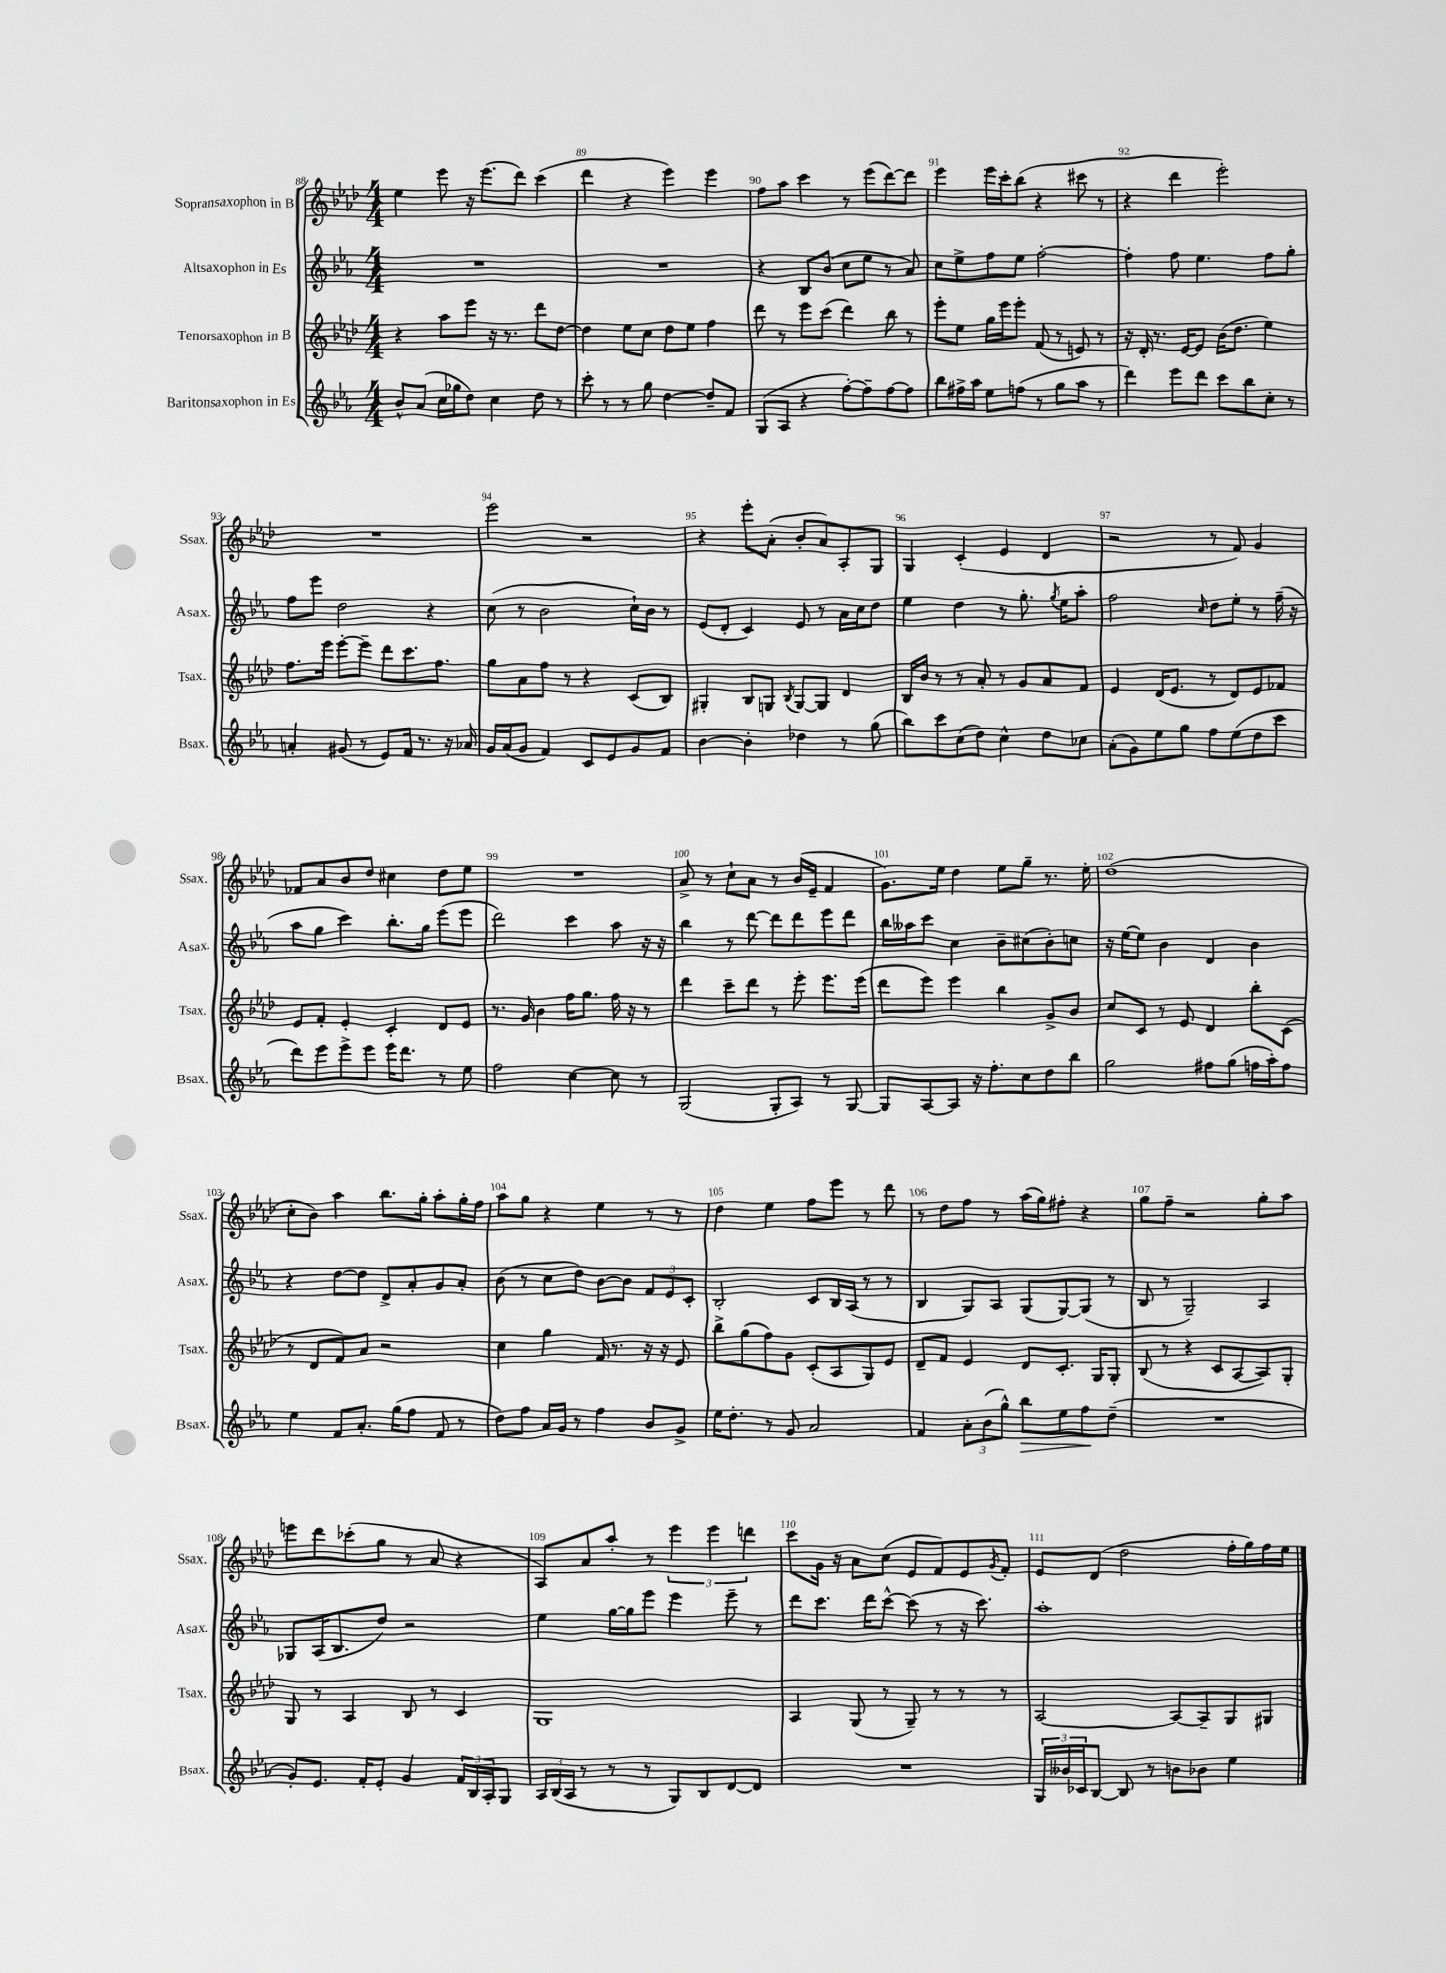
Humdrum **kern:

**kern	**dynam	**kern	**kern	**kern
*part4	*part4	*part3	*part2	*part1
*staff4	*staff4	*staff3	*staff2	*staff1
*I"Baritonsaxophon in Es	*	*I"Tenorsaxophon in B	*I"Altsaxophon in Es	*I"Sopransaxophon in B
*I'Bsax.	*	*I'Tsax.	*I'Asax.	*I'Ssax.
*clefG2	*	*clefG2	*clefG2	*clefG2
*k[b-e-a-]	*	*k[b-e-a-d-]	*k[b-e-a-]	*k[b-e-a-d-]
*M4/4	*	*M4/4	*M4/4	*M4/4
=88	=88	=88	=88	=88
8b-^^/L	.	4r	1r	4ee-\
(8a-/J	.	.	.	.
16cc\LL	.	8aa-\L	.	8eee-\
16gg-X\J	.	.	.	.
8dd\J)	.	8eee-\J	.	16r
.	.	.	.	(8.eee-\L
4cc\	.	16r	.	.
.	.	8.r	.	.
.	.	.	.	8ddd-\J)
8dd\	.	8ddd-\L	.	(4ccc\
8r	.	[8dd-\J	.	.
=89	=89	=89	=89	=89
8ccc'\	.	4dd-\]	1r	4ddd-\
8r	.	.	.	.
8r	.	8ee-\L	.	4r
8gg\	.	8cc\J	.	.
[4dd\	.	8dd-\L	.	4eee-\)
.	.	8ee-\J	.	.
8dd~/L]	.	4ff\	.	4eee-\
8f/J	.	.	.	.
=90	=90	=90	=90	=90
(8G/L	.	8ddd-\	4r	8ff\L
8A-/J	.	8r	.	8aa-\J
4r	.	8eee-\L	8B-/L	4ccc\
.	.	(8ccc\J	(8b-/J	.
[8ff'\L)	.	4ddd-\)	8cc\L	8r
8ff~\]	.	.	8ee-\J	(8eee-\L
[8ff\	.	8bb-\	8r	[8ddd-\)
8ff\J]	.	8r	8a-/)	8ddd-\J]
=91	=91	=91	=91	=91
8bb-\L	.	8eee-'\L	8cc\L	4eee-\
16ff#X^\L	.	8ee-\J	8ee-^\	.
16aa-\JJ	.	.	.	.
8ee-\L	.	16gg\LL	8ff\	16eee-\LL
.	.	16eee-\J	.	16ccc'\J
(8ffn\J	.	8eee-'\J	8ee-\J	(8bb-\J
8r	.	(8f/	[2ff'\	4r
8gg\L	.	8r	.	.
8aa-\J	.	8en/)	.	8ccc#X\
8r	.	8r	.	8r
=92	=92	=92	=92	=92
4ddd\)	.	16r	4ff'\]	4r
.	.	16d-'/	.	.
.	.	8.r	.	.
8eee-\L	.	.	8ff\	4ddd-\
.	.	[16e-/KL	.	.
8ddd\J	.	8e-/J]	4.ee-\	.
8ccc\L	.	(16b-\KL	.	2eee-'\)
.	.	8.dd-\J	.	.
8bb-\	.	.	.	.
8cc'\J	.	4ee-\)	8ff\L	.
8r	.	.	8gg'\J	.
!!LO:LB:g=z
=93	=93	=93	=93	=93
4an'/	.	8.ff\L	8ff\L	1r
.	.	.	8eee-\J	.
.	.	16eee-\Jk	.	.
(8g#X/	.	[8eee-'\L	2dd\	.
8r	.	8eee-~\J]	.	.
8e-/L)	.	8ddd-\L	.	.
16f/Jk	.	8.ccc\	.	.
8.r	.	.	.	.
.	.	.	4r	.
.	.	8.ff\J	.	.
16r	.	.	.	.
16a-X/	.	.	.	.
=94	=94	=94	=94	=94
16g/LL	.	8gg\L	(8cc\	2eee-\
(16a-/J	.	.	.	.
8g/J	.	8a-\	8r	.
4f/)	.	8ff\J	2b-\	.
.	.	8r	.	.
8c/L	.	4r	.	2r
8e-/	.	.	.	.
8g/	.	(8c/L	16cc`\LL)	.
.	.	.	16b-\JJ	.
8f/J	.	8B-/J)	8r	.
=95	=95	=95	=95	=95
[4b-\	.	4G#X'/	(8e-/L	4r
.	.	.	8d'/J	.
4b-'\]	.	8B-/L	4c/)	8eee-'\L
.	.	8Gn/J	.	(8a-'\J
.	.	8qB-/	.	.
4dd-X\	.	[8G/L	8e-/	8b-'/L
.	.	8G/J]	8r	8a-/)
8r	.	4d-/	16a-\LL	8A-'/
.	.	.	16cc\J	.
(8gg\	.	.	8dd\J	8G/J
=96	=96	=96	=96	=96
8bb-\L)	.	16B-/LL	4ee-\	4G/
.	.	16b-/JJ	.	.
8ccc\	.	8r	.	.
(8cc\	.	8r	4dd\	(4c'/
8dd\J)	.	8a-'/	.	.
4cc^^\	.	8r	8r	4e-/
.	.	8g/L	8.gg'\	.
8dd\L	.	8a-/	.	4d-/
.	.	.	8qgg/	.
.	.	.	16ee-\KL	.
8cc-X\J	.	8f/J	8aa-'\J	.
=97	=97	=97	=97	=97
(8a-'\L	.	4e-/	2ff\	2r
8g\)	.	.	.	.
8ee-\	.	(16d-/KL	.	.
.	.	8.e-/J	.	.
8gg\J	.	.	.	.
.	.	.	16qqcc/	.
8ff\L	.	8r	8dd\L	8r
(8ee-\	.	8d-/L)	8ee-'\J	8f/)
8dd\	.	8e-/	8r	4g/
8ccc\J	.	8f-X/J	(16ff~\	.
.	.	.	16r	.
!!LO:LB:g=z
=98	=98	=98	=98	=98
8ddd\L)	.	8e-/L	8aa-\L	8f-X/L
8eee-\	.	8f'/J	8gg\J	8a-/
8eee-^\	.	4e-'/	4ccc\)	8b-/
8eee-\J	.	.	.	8dd-/J
16eee-\KL	.	4c'/	8.bb-'\L	4cc#X\
8.ddd\J	.	.	.	.
.	.	.	16gg\Jk	.
8r	.	8d-/L	(8eee-\L	8dd-\L
8ee-\	.	8e-/J	8eee-\J	8ee-\J
=99	=99	=99	=99	=99
2ff\	.	8.r	2ddd\)	1r
.	.	16g/	.	.
.	.	4b-\	.	.
[4cc\	.	16ff\KL	4ccc\	.
.	.	8.gg\J	.	.
8cc\]	.	16ff\	8aa-\	.
.	.	16r	.	.
8r	.	8r	16r	.
.	.	.	16r	.
=100	=100	=100	=100	=100
(2G/	.	4ddd-\	4bb-\	8a-^/
.	.	.	.	8r
.	.	8ccc~\L	8r	8cc`\L
.	.	8ddd-\J	[8ddd\	8a-\J
8G'/L	.	8r	8ddd\L]	8r
8A-/J)	.	8eee-'\	8ddd\	(16b-/LL
.	.	.	.	16e-~/JJ
8r	.	8.eee-\L	8eee-\	4f/
[8G/	.	.	8ddd\J	.
.	.	(16eee-\Jk	.	.
=101	=101	=101	=101	=101
8G/L]	.	8ddd-\L	16bb-\LL	8.g\L)
.	.	.	16aa--X\J	.
[8A-/	.	8eee-\J)	8ccc\J	.
.	.	.	.	16ee-\Jk
8A-/J]	.	4eee-\	4cc\	4dd-\
16r	.	.	.	.
8.ff'\L	.	.	.	.
.	.	4bb-\	8b-~\L	8ee-\L
8cc\	.	.	(8cc#X\	8gg~\J
8dd\	.	8g^/L	8b-'\)	8.r
8bb-\J	.	8b-/J	8ccn\J	.
.	.	.	.	16ee-'\
=102	=102	=102	=102	=102
2gg\	.	8cc/L	16r	(1dd-
.	.	.	[16ee-\KL	.
.	.	8c/J	8ee-\J]	.
.	.	8r	4b-\	.
.	.	8e-/	.	.
8ff#X\L	.	4d-/	4d/	.
(8gg\J	.	.	.	.
16ffn\LL	.	8bb-'\L	4b-\	.
16aa-'\J)	.	.	.	.
8ff\J	.	(8c\J	.	.
!!LO:LB:g=z
=103	=103	=103	=103	=103
4ee-\	.	8r	4r	8cc'\L
.	.	8d-/L	.	8b-\J)
8f/L	.	8f/)	[8dd\L	4aa-\
8.a-'/J	.	8a-/J	8dd\J]	.
.	.	2r	8d^/L	8.bb-\L
(16gg\KL	.	.	.	.
8ff\J	.	.	8a-'/	.
.	.	.	.	16gg'\Jk
8f/	.	.	8g/	8aa-'\L
8r	.	.	8a-'/J	16gg'\L
.	.	.	.	16ff\JJ
=104	=104	=104	=104	=104
8dd\L)	.	4cc\	(8b-\	8aa-\L
8ff\J	.	.	8r	8gg\J
16a-/LL	.	4gg\	8cc\L	4r
16g/JJ	.	.	.	.
8r	.	.	8dd\J)	.
4ff\	.	16f/	[8b-\L	4ee-\
.	.	8.r	.	.
.	.	.	8b-\J]	.
8b-/L	.	16r	12f/L	8r
.	.	16r	.	.
.	.	.	12e-/	.
8g^/J	.	8e-/	.	8r
.	.	.	12c'/J	.
=105	=105	=105	=105	=105
16ee-\KL	.	8bb-^\L	2B-'/	4dd-\
8.dd'\J	.	.	.	.
.	.	(8gg\	.	.
8r	.	8ff\)	.	4ee-\
8g/	.	8g\J	.	.
2a-/	.	(8c'/L	8c/L	8ff\L
.	.	8A-/	16B-/L	8eee-\J
.	.	.	(16A-/JJ	.
.	.	8G/)	8r	8r
.	.	8e-/J	8r	8ddd-\
=106	=106	=106	=106	=106
4f/	.	8d-~/L	4B-/	8r
.	.	8f/J	.	8dd-\L
12a-'\L	.	4e-/	8G/L)	8ff\J
(12b-\	.	.	.	.
.	.	.	8A-/J	8r
12gg^^\J)	.	.	.	.
!	!LO:HP:b	!	!	!
8bb-\L	>	8d-/L	(8G/L	(16aa-\LL
.	.	.	.	16gg\J)
8ee-\	.	8.c'/J	[8G/)	8ff#X'\J
8ff\	.	.	(8G/J]	4r
.	.	16G/KL	.	.
(8dd~\J	]	8G'/J	8r	.
=107	=107	=107	=107	=107
1r	.	(8B-/	8B-/	8gg\L
.	.	8r	8r	8ff~\J
.	.	4r	2G~/)	2r
.	.	8c/L	.	.
.	.	[8A-/	.	.
.	.	8A-/])	4A-/	8gg'\L
.	.	8G'/J	.	8aa-\J
!!LO:LB:g=z
=108	=108	=108	=108	=108
8g'/L)	.	8G/	8G-X/L	8eeen\L
8.e-/J	.	8r	(16A-/K	8ddd-\
.	.	.	8.B-/	.
.	.	4A-/	.	(8ccc-X'\
16f'/KL	.	.	.	.
8e-'/J	.	.	8dd/J)	8gg\J
4g/	.	8B-/	2r	8r
.	.	8r	.	8a-/
24f/LL	.	4c/	.	4r
24B-/	.	.	.	.
24A-'/J	.	.	.	.
8G/J	.	.	.	.
=109	=109	=109	=109	=109
24A-/LL	.	1G	4ee-\	8A-/L)
(24B-/	.	.	.	.
24A-/JJ	.	.	.	.
8r	.	.	.	8a-/
8r	.	.	[16gg\LL	8aa-'/J
.	.	.	16gg\J]	.
8r	.	.	8eee-\J	8r
8G/L)	.	.	4eee-\	6eee-\
8B-/	.	.	.	.
.	.	.	.	6eee-\
[8d/	.	.	8eee-~\	.
.	.	.	.	6dddn\
8d/J]	.	.	8r	.
=110	=110	=110	=110	=110
1r	.	4A-/	8ddd\L	8ccc\L
.	.	.	8.ccc\J	16g\Jk
.	.	.	.	16r
.	.	(8G/	.	8a-\L
.	.	.	16ddd\KL	.
.	.	8r	[8ccc^^\J	(8cc\J
.	.	8G~/)	(8ccc\]	8e-/L
.	.	8r	8r	8f/)
.	.	8r	16r	8e-/
.	.	.	8.ccc\)	.
.	.	.	.	8qg/
.	.	8r	.	8f'/J
=111	=111	=111	=111	=111
24G/LL	.	[2A-/	1aa-'	8e-/L
24b--X/	.	.	.	.
24c-X/J	.	.	.	.
[8B-/J	.	.	.	(8d-/J
8B-/]	.	.	.	2dd-\
8r	.	.	.	.
8bn\L	.	8A-/L_	.	.
8b-X\J	.	8A-~/]	.	.
4ee-\	.	8G/	.	16ff'\LL
.	.	.	.	16gg\)
.	.	8G#X/J	.	16ff\
.	.	.	.	16ee-\JJ
==	==	==	==	==
*-	*-	*-	*-	*-
